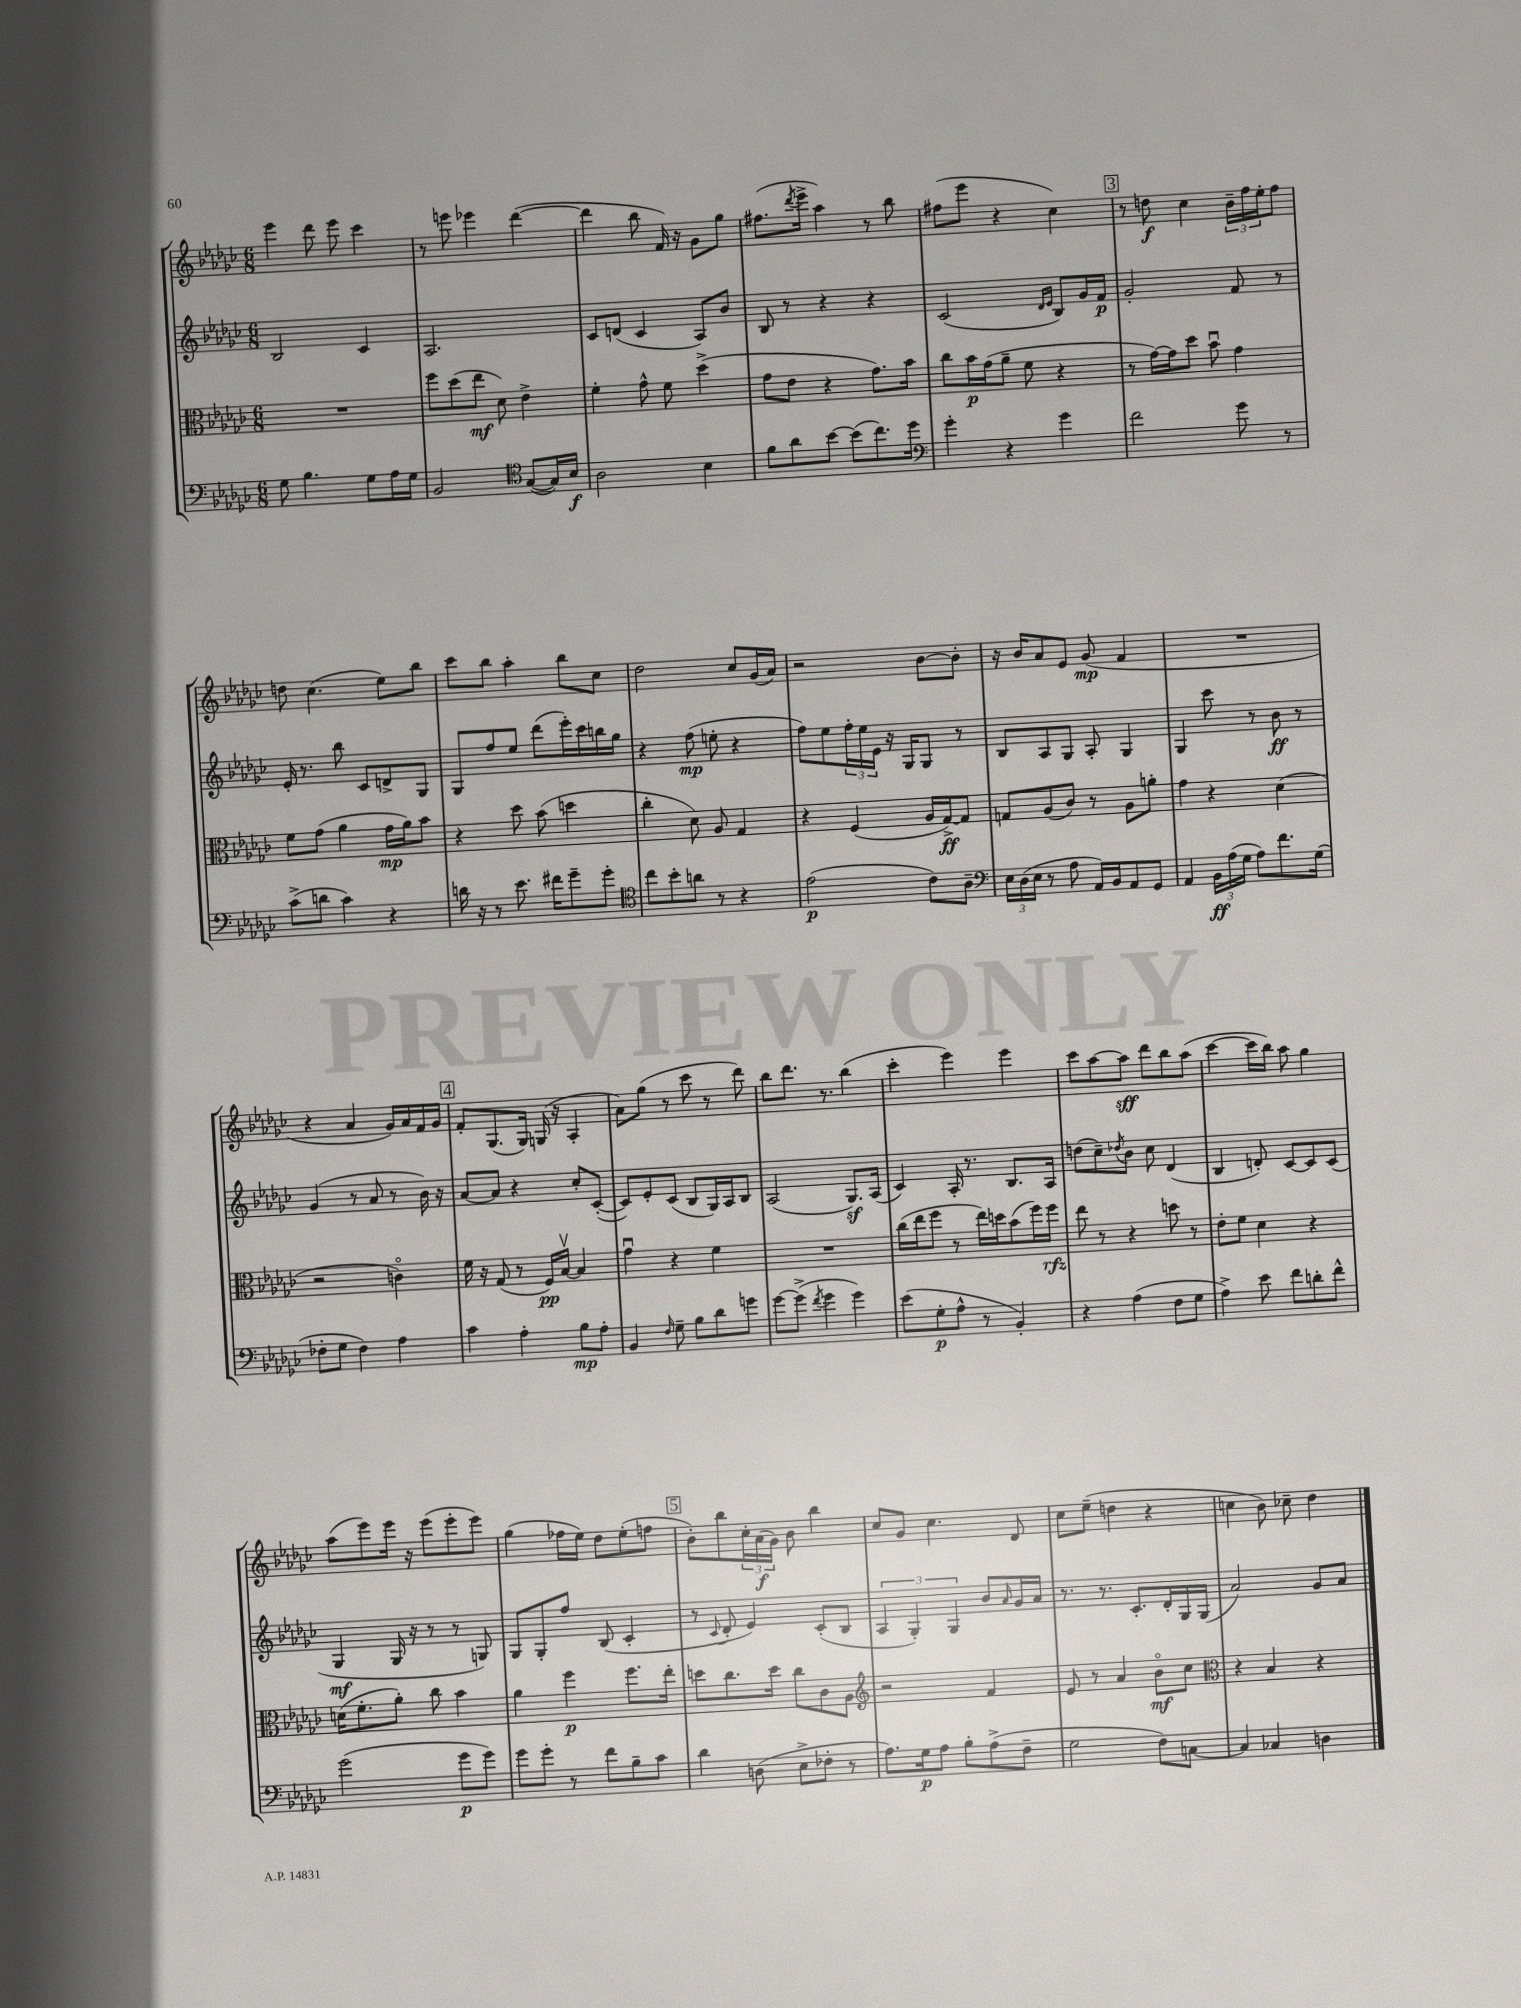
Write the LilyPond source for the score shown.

<<
\new StaffGroup <<
\new Staff = "s0" {
    \clef treble \key ges \major \numericTimeSignature \time 6/8
    ees'''4 des'''8 ees'''8 ces'''4 |
    r8 e'''8 ees'''4 des'''4~( |
    des'''4 bes''8 f'16) r16 ges'8 ges''8 |
    fis''8.( \acciaccatura { des'''8 } ees'''16-> aes''4) r8 bes''8 |
    fis''8( ees'''8 r4 ces''4) |
    \mark \markup { \box "3" } r8 d''8\f ces''4 \tuplet 3/2 { bes'16-- f''16 ees''16-. } f''8 |
    d''8 ces''4.( ees''8) bes''8 |
    ces'''8 bes''8 aes''4-. bes''8 ces''8 |
    des''2 ces''8 ges'16( aes'16) |
    r2 bes'8~ bes'8-. |
    r16 bes'16 aes'8 ees'8 ges'8\mp( f'4 |
    R2. |
    r4 aes'4 ges'16) aes'16 f'16 ges'16 |
    \mark \markup { \box "4" } f'8-. ges8.( ges16) g16( r16 aes4-. |
    aes'8) ges''8( r8 ces'''8 r8 des'''8) |
    bes''8 des'''8. r8. bes''4( |
    ces'''4-. ees'''4) ees'''4 |
    ces'''8 aes''8~ aes''8\sff des'''8 bes''8 aes''8( |
    ces'''4~ ces'''16 bes''16) aes''8 ges''4 |
    aes''8( ees'''8) ees'''16 r16 ees'''8( ees'''8-. ees'''8) |
    ges''4( fes''16 ees''16) des''8 ees''8-.( f''8 |
    \mark \markup { \box "5" } bes'8-.) bes''8 \tuplet 3/2 { ces''16-. aes'16\f( ges'16) } bes'8 bes''4 |
    ces''8 ges'8 ces''4. des'8 |
    ces''8 ees''8--( d''4 r4 |
    c''4 bes'8) ces''8-- des''4 \bar "|." |
}
\new Staff = "s1" {
    \clef treble \key ges \major \numericTimeSignature \time 6/8
    bes2 ces'4 |
    aes2. |
    ces'8 d'8( ces'4 aes8) bes'8 |
    bes8 r8 r4 r4 |
    ces'2( \grace { des'16 ees'16 } bes8) ges'16 f'16\p |
    \mark \markup { \box "3" } ges'2-. f'8 r8 |
    ees'16-. r8. bes''8 ces'8 d'8-> ges8 |
    ges8 f''8 ees''8 des'''8( ees'''16-.) ces'''16 b''16 ges''16 |
    r4 f''8\mp( e''8-. r4 |
    f''8) ees''8 \tuplet 3/2 { f''16-. ees''16 ees'16 } r16 ges16 ges8 r8 |
    bes8 aes8 ges8 aes8-. ges4 |
    ges4 ces'''8 r8 bes'8\ff r8 |
    ges'4( r8 aes'8 r8 bes'16) r16 |
    \mark \markup { \box "4" } aes'8~ aes'8 r4 ces''8-. ces'8~-.( |
    ces'8) ees'8-. ces'8( bes8 ges16) aes16 bes8 |
    aes2( ges8.\sf) aes16( |
    ces'4) aes16-. r8. bes8. aes16 |
    d''8( ces''8--) \acciaccatura { des''8 } bes'8 ces''8 des'4( |
    bes4 d'8-.) ces'8~ ces'8 ces'8( |
    ges4\mf ges16 r16 r8 r8 g8) |
    ges8 ges8-. f''8 bes8( ces'4-. |
    \mark \markup { \box "5" } r8 \appoggiatura { ces'8 } des'8-. ees'4) ces'8-.( bes8 |
    \tuplet 3/2 { aes4 ges4-.) ges4 } bes'8 \grace { aes'16 } ges'16 aes'16 |
    r8. r8. ces'8.-. des'16-. ges16 ges16( |
    aes'2) ges'8 aes'8 \bar "|." |
}
\new Staff = "s2" {
    \clef alto \key ges \major \numericTimeSignature \time 6/8
    R2. |
    f''8 des''8( ees''8\mf des'8) ees'4-> |
    f'4-. ges'8-^ f'8 des''4->( |
    ges'8 ees'8 r4 ges'8.) bes'16 |
    ces''8 bes'16\p ges'16( aes'8-- f'8 r4 |
    \mark \markup { \box "3" } r8 ges'16~) ges'16 des''8 bes'8\downbow ges'4 |
    f'8 ges'8( aes'4 ges'16\mp aes'16) bes'8 |
    r4 des''8 bes'8( d''4 |
    ces''4-. des'8) aes8 ges4 |
    r4 f4( aes16 ges16~->\ff) ges8 |
    g8 aes8( ces'8) r8 aes8 a'8-. |
    ges'4 r4 des'4( |
    r2 c'4\flageolet) |
    \mark \markup { \box "4" } f'16 r16 ges8( r8 f16\pp) bes16~\upbow bes4 |
    ges'4\downbow r4 f'4 |
    R2. |
    ces''16( ees''16 f''8 r8 ees''16) d''16 bes'8( f''16) f''16\rfz |
    ees''8 r8 r4 d''8 r8 |
    ees'8-. f'8 des'4 r4 |
    d'16( f'8.-. aes'8-.) ces''8 bes'4 |
    aes'4 f''4\p f''8. ees''16-. |
    \mark \markup { \box "5" } d''8 ces''8. d''16 ces''8 ces'8 aes8 |
    \clef treble r2 f'4 |
    ees'8 r8 aes'4 bes'8\flageolet\mf ces''8 |
    \clef alto r4 bes4 r4 \bar "|." |
}
\new Staff = "s3" {
    \clef bass \key ges \major \numericTimeSignature \time 6/8
    ges8 bes4. ges8 aes16 ges16 |
    bes,2 \clef tenor ges8~( ges16) bes16\f |
    aes2 bes4 |
    f'8 aes'8 bes'8~ bes'8( ces''8.) des''16 |
    \clef bass ges'4-. r4 ges'4 |
    \mark \markup { \box "3" } f'2 ges'8 r8 |
    ces'8->( d'8 ces'4) r4 |
    d'16 r16 r8 ees'8. fis'16 ges'8-- ges'8-. |
    \clef tenor ces''8 bes'8-. a'8 r8 r4 |
    ees'2\p( ces'8) aes8-- |
    \clef bass \tuplet 3/2 { ees16 des16( ees16 } r8 aes8 aes,16) bes,16 aes,8 ges,8 |
    aes,4 \tuplet 3/2 { bes,16\ff aes16( ges16 } aes8) f'8. ges16( |
    fes8-. ges8 fes4) aes4 |
    \mark \markup { \box "4" } ces'4 aes4-. bes8\mp aes8-. |
    bes,4 \grace { f16 } ges8-- bes8 des'8 g'8 |
    ges'8~ ges'8->( \acciaccatura { f'8 } ges'4 ges'4) |
    ees'8( ges8-.\p aes8-^ r8 bes,4-.) |
    r4 aes4( f8 ges8 |
    aes4->) ees'8 f'8 d'8-. f'8-^ |
    ges'2( ges'8\p ges'8) |
    ges'8 ges'8-. r8 f'8 bes8-- ces'8 |
    \mark \markup { \box "5" } des'4 d8( ees8-> fes8-. r8 |
    aes8.) ges16\p aes8 bes8-. aes8->( f8-- |
    ges2 f8) c8~ |
    c4 ces4 d4 \bar "|." |
}
>>
>>
\layout { \context { \Score \remove "Bar_number_engraver" } }
